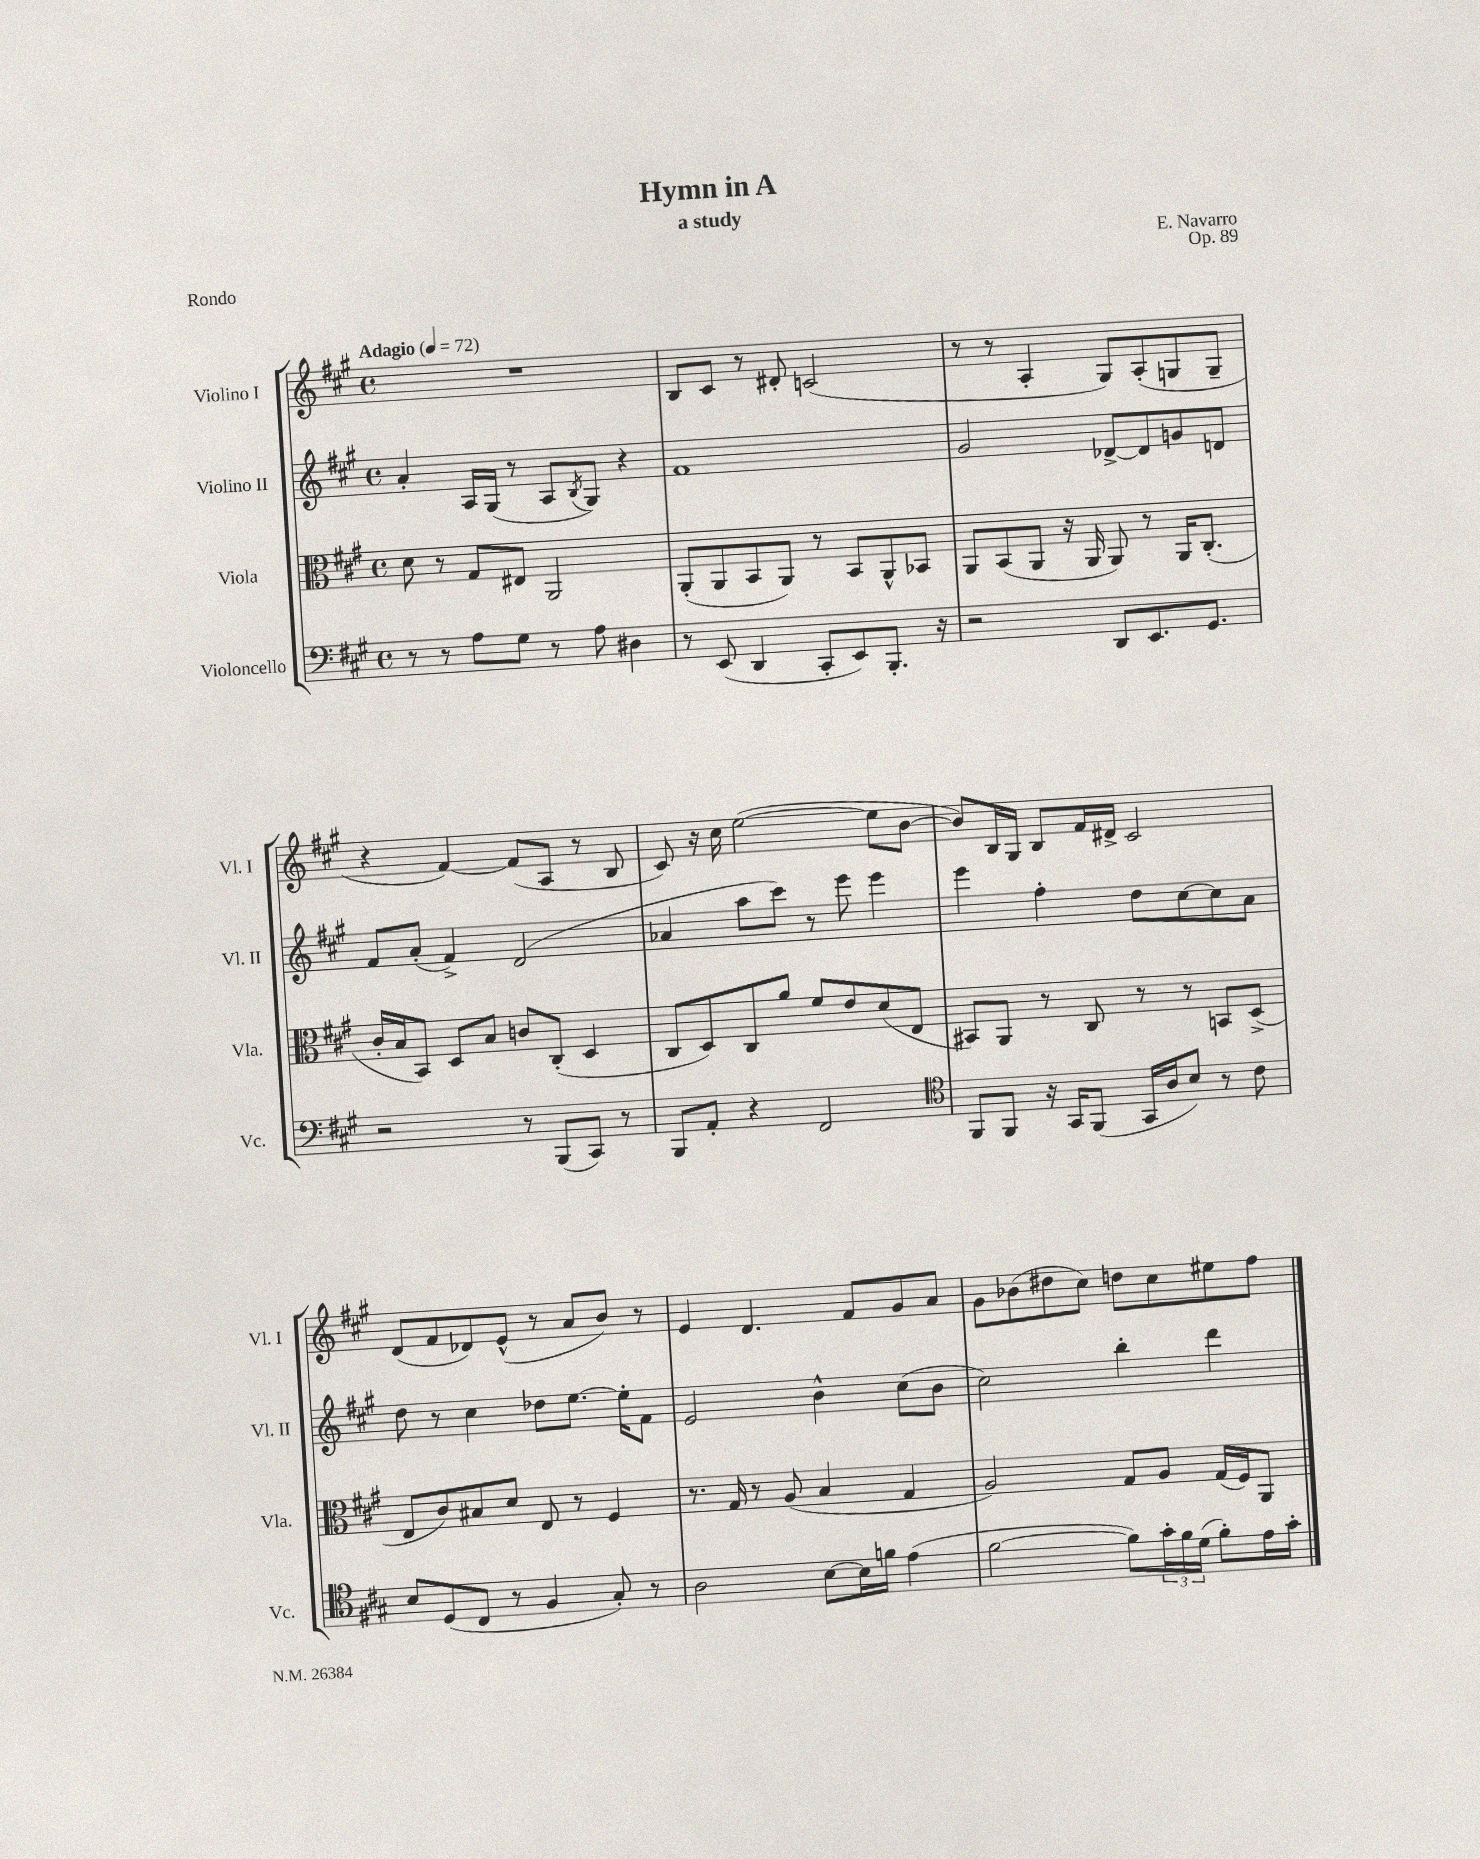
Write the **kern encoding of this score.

**kern	**kern	**kern	**kern
*staff4	*staff3	*staff2	*staff1
*clefF4	*clefC3	*clefG2	*clefG2
*k[f#c#g#]	*k[f#c#g#]	*k[f#c#g#]	*k[f#c#g#]
*M4/4	*M4/4	*M4/4	*M4/4
*met(c)	*met(c)	*met(c)	*met(c)
*MM72	*MM72	*MM72	*MM72
8r	8d	4a'	1r
8r	8r	.	.
8A	8G#	16A	.
.	.	(16G#	.
8G#	8E#	8r	.
8r	2AA	8A	.
.	.	8qB	.
8A	.	8G#)	.
4D#	.	4r	.
=	=	=	=
8r	(8AA'	1f#	8B
(8EE	8AA	.	8c#
4DD	8BB	.	8r
.	8AA)	.	8d#'
8CC#'	8r	.	(2c
8EE)	8BB	.	.
8.BBB'	8AA^^	.	.
.	8BB-	.	.
16r	.	.	.
=	=	=	=
2r	8AA	2g#	8r
.	(8BB	.	8r
.	8AA	.	4A'
.	16r	.	.
.	16AA	.	.
8DD	8AA)	[8d-^	8G#)
8.EE	8r	8d-]	(8A'
.	16AA	8g	8G
8.GG#	(8.C#'	.	.
.	.	8d	8G~
=	=	=	=
2r	16c#'	8f#	4r
.	16B	.	.
.	8BB)	(8a'	.
.	8D	4f#^)	[4f#)
.	8B	.	.
8r	8c	(2d	(8f#]
(8BBB	(8C#'	.	8A
8CC#)	4D	.	8r
8r	.	.	8B
=	=	=	=
8BBB	8C#	4a-	8c#)
8AA'	8D)	.	16r
.	.	.	16cc#
4r	8C#	8aa	([2ee
.	8a	8ccc#)	.
2FF#	8f#	8r	.
.	8e	8eee	.
.	(8d	4eee	8ee]
.	8E	.	[8b
=	=	=	=
*clefC4	*	*	*
8FF#	8BB#)	4eee	8b])
8FF#	8AA	.	16B
.	.	.	16G#
16r	8r	4ff#'	8B
16GG#	.	.	.
(8FF#	8C#	.	16f#
.	.	.	16d#^
16GG#	8r	8dd	2c#
16A	.	.	.
8B)	8r	[8cc#	.
8r	8BB	8cc#]	.
8c#	(8D^	8a	.
=	=	=	=
8B	8E	8dd	(8d
(8D	8c#)	8r	8f#
8C#	8B#	4cc#	8d-)
8r	8d	.	(8e^^
4F#	8E	8dd-	8r
.	8r	[8.ee	8a
8G#')	4F#	.	8b)
.	.	16ee']	.
8r	.	8f#	8r
=	=	=	=
2A	8.r	2e	4e
.	16G#	.	.
.	8r	.	4.d
.	(8A	.	.
[8B	4B	4b^^	.
16B]	.	.	8f#
16f	.	.	.
(4e	4G#	(8cc#	8g#
.	.	8b	8a
=	=	=	=
[2f#	2A)	2cc#)	8g#
.	.	.	(8b-
.	.	.	8dd#
.	.	.	8cc#)
8f#])	8G#	4bb'	8dd
24g#'	8A	.	8cc#
24f#	.	.	.
(24d	.	.	.
8f#')	(16G#	4ddd	8ee#
.	16F#)	.	.
16e	8AA	.	8ff#
16g#'	.	.	.
==	==	==	==
*-	*-	*-	*-
